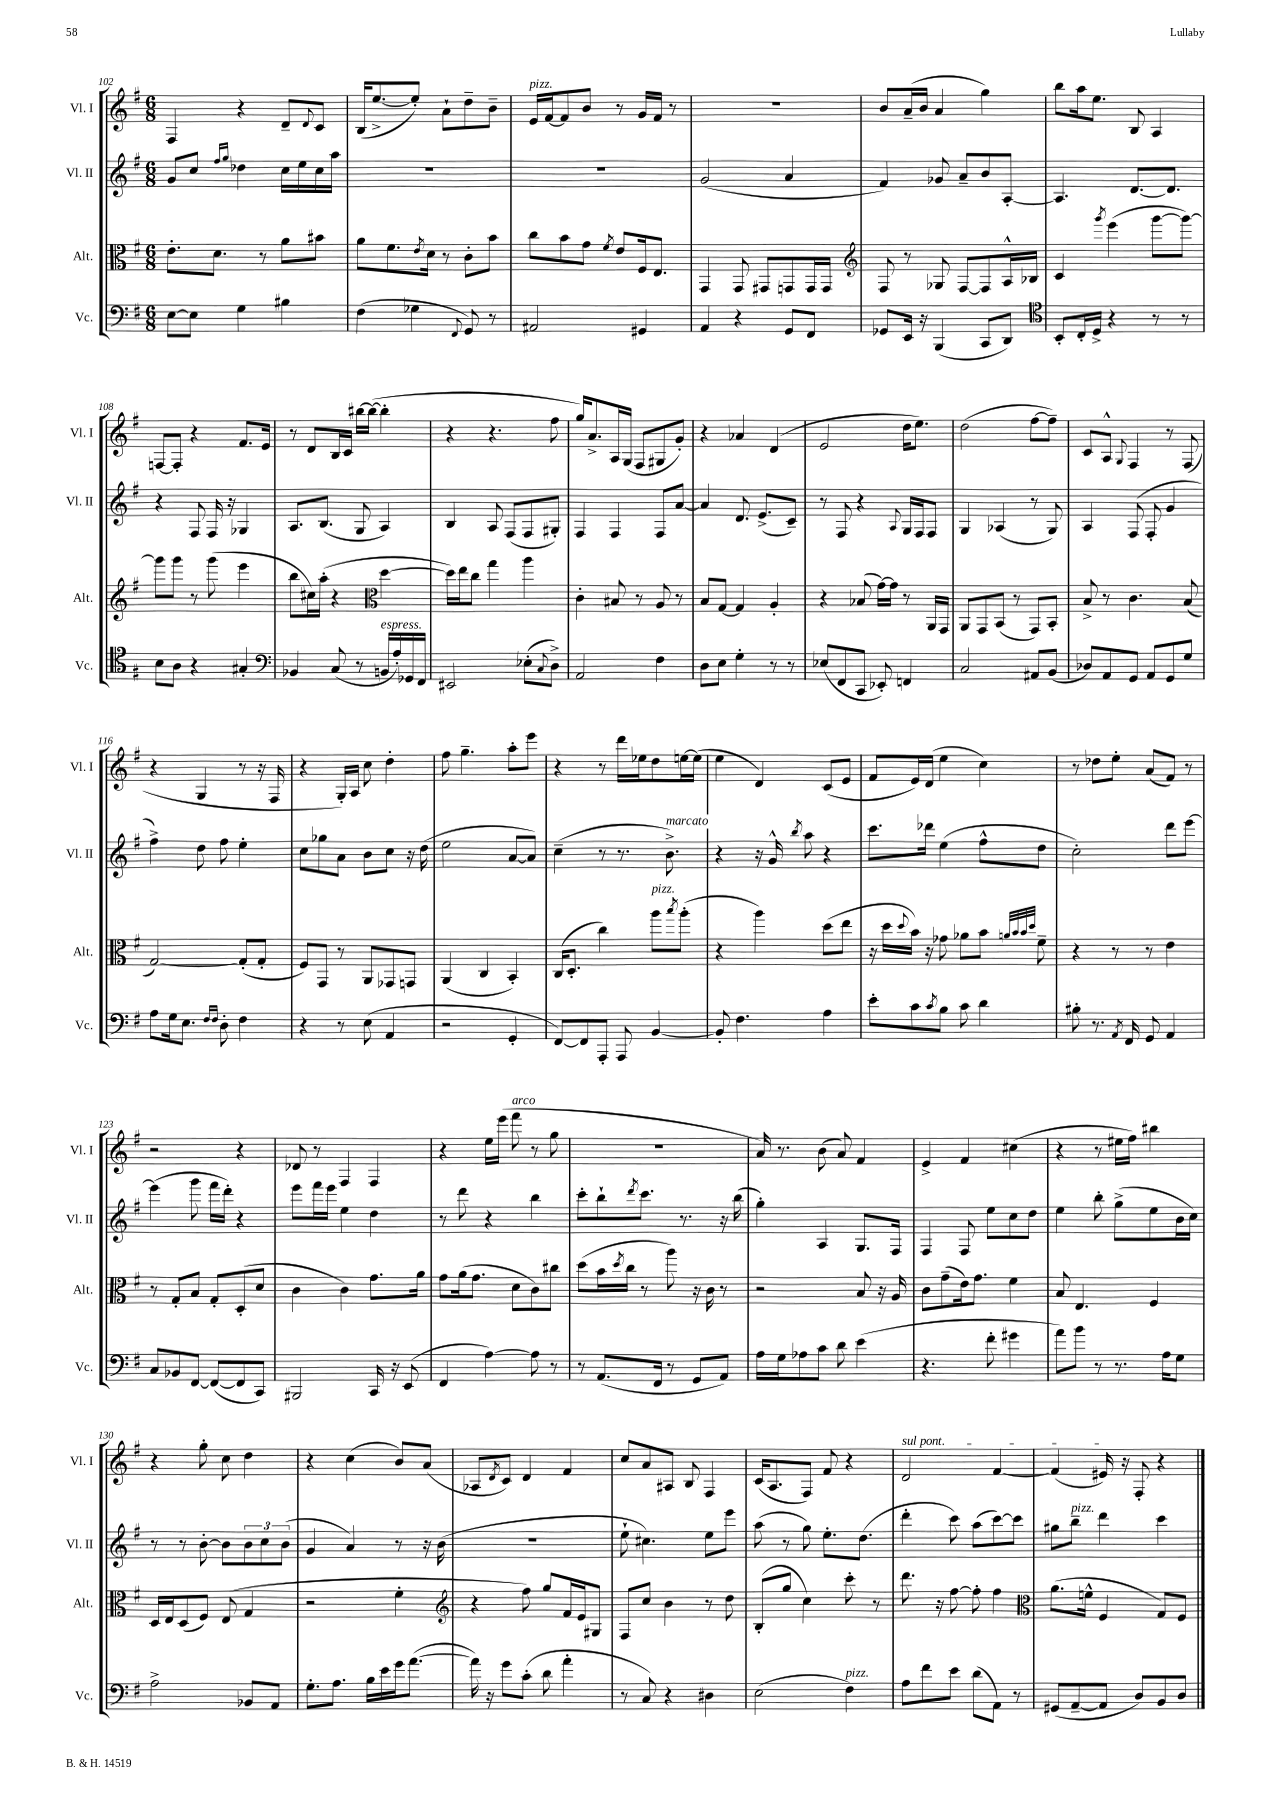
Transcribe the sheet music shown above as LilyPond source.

<<
\new StaffGroup <<
\new Staff = "s0" \with { instrumentName = "Vl. I" shortInstrumentName = "Vl. I" } {
    \clef treble \key g \major \numericTimeSignature \time 6/8
    fis4 r4 d'8-- \appoggiatura { d'8 } c'8 |
    b16( e''8.~-> e''8-.) a'8-! d''8-- b'8-- |
    e'16^\markup { \italic "pizz." } fis'16~ fis'8 b'8 r8 g'16 fis'16 r8 |
    R2. |
    b'8 a'16--( b'16 a'4 g''4) |
    b''8 a''16 e''8. b8 a4 |
    f8~ f8-. r4 fis'8. e'16 |
    r8 d'8 b16 c'16 bis''16~ bis''16~( bis''4-. |
    r4 r4. fis''8 |
    g''16) a'8.-> a16 g16( fis8 gis8 g'8-.) |
    r4 aes'4 d'4( |
    e'2 d''16 e''8.) |
    d''2( fis''8~ fis''8--) |
    c'8 a8-^ \appoggiatura { g8 } fis4 r8 fis8( |
    r4 g4 r8 r16 fis16 |
    r4 g16-.) a16 c''8 d''4-. |
    fis''8 g''4.-- a''8-. e'''8 |
    r4 r8 d'''16 ees''16 d''8 e''16~ e''16( |
    e''4 d'4) c'8( e'8 |
    fis'8 e'16) d'16( e''4 c''4) |
    r8 des''8 e''8-. a'8( fis'8) r8 |
    r2 r4 |
    des'8 r8 fis4 fis4 |
    r4 e''16 e'''16( fis'''8^\markup { \italic "arco" } r8 g''8 |
    r2. |
    a'16) r8. b'8( a'8) fis'4 |
    e'4-> fis'4 cis''4( |
    r4 r8 eis''16 fis''16) bis''4 |
    r4 g''8-. c''8 d''4 |
    r4 c''4( b'8) a'8( |
    aes8 \acciaccatura { d'8 } c'8) d'4 fis'4 |
    c''8 a'8 ais8 b8 fis4 |
    c'16( a8. fis8) fis'8 r4 |
    \once \override TextSpanner.bound-details.left.text = \markup { \italic "sul pont." } d'2\startTextSpan fis'4~ |
    fis'4( eis'16\stopTextSpan) r16 fis8-. r4 \bar "|." |
}
\new Staff = "s1" \with { instrumentName = "Vl. II" shortInstrumentName = "Vl. II" } {
    \clef treble \key g \major \numericTimeSignature \time 6/8
    g'8 c''8 \grace { fis''16 g''16 } des''4 c''16 e''16 c''16 a''16 |
    R2. |
    R2. |
    g'2( a'4 |
    fis'4) ges'8 a'8-- b'8 a8~-. |
    a4. d'8.~ d'8. |
    r4 fis8 fis16 r16 ges4 |
    a8. b8.( g8 a4) |
    b4 a8 fis8( fis8 gis8-.) |
    fis4 fis4 fis8 a'8~ |
    a'4 d'8. e'8.->( c'8--) |
    r8 fis8 r4 \appoggiatura { a8 } g16 fis16 fis8 |
    g4 aes4( r8 g8) |
    a4 fis8( fis8-. g'4 |
    fis''4->) d''8 fis''8 e''4-. |
    c''8 ges''8 a'8 b'8 c''8 r16 d''16( |
    e''2 a'8~ a'8) |
    c''4--( r8 r8. b'8.->^\markup { \italic "marcato" }) |
    r4 r16 g'16-^ \acciaccatura { b''8 } a''8 r4 |
    c'''8. des'''16 e''4( fis''8-^ d''8 |
    c''2-.) d'''8 e'''8~ |
    e'''4( g'''8 fis'''16 d'''16-.) r4 |
    e'''8 fis'''16 e'''16 e''4 d''4 |
    r8 d'''8 r4 b''4 |
    c'''8-. b''8-! \acciaccatura { d'''8 } c'''8. r8. r16 b''16( |
    g''4-.) a4 g8. fis16 |
    fis4 fis8 e''8 c''8 d''8 |
    e''4 b''8-. g''8->( e''8 b'16 c''16) |
    r8 r8 b'8~-. b'8 \tuplet 3/2 { b'8 c''8 b'8( } |
    g'4 a'4) r8 r16 b'16( |
    R2. |
    e''8-! cis''4.) e''8 e'''8 |
    a''8( r8 g''8) e''8.-. d''8.( |
    d'''4-. c'''8) a''8( c'''8~) c'''8 |
    gis''8 b''8--^\markup { \italic "pizz." } d'''4 c'''4 \bar "|." |
}
\new Staff = "s2" \with { instrumentName = "Alt." shortInstrumentName = "Alt." } {
    \clef alto \key g \major \numericTimeSignature \time 6/8
    e'8.-. d'8. r8 a'8 bis'8 |
    a'8 fis'8. \acciaccatura { e'8 } d'16 r8 c'8-. b'8 |
    c''8 b'8 g'8 \acciaccatura { fis'8 } e'8 fis16 e8. |
    g,4 g,8 gis,8 g,8 g,16 g,16 |
    \clef treble fis8 r8 ges8 fis8~ fis8 a16-^ bes16 |
    c'4 \acciaccatura { g'''8 } e'''4( g'''8~ g'''8~) |
    g'''8 g'''8 r8 g'''8( e'''4 |
    b''8 cis''16) a''16-.( r4 \clef alto d''4~ |
    d''16) e''16 c''8 g''4 a''4 |
    c'4-. bis8 r8 a8 r8 |
    b8 g8~ g4 a4-. |
    r4 bes8( g'16~) g'16 r8 a,16 g,16 |
    a,8 g,8 b,8( r8 g,8) b,8-. |
    b8-> r8 c'4. b8( |
    g2~) g8-.( g8-. |
    fis8) g,8 r8 a,8 ges,8 g,8 |
    a,4( c4 b,4-.) |
    c16( d8.-. c''4) a''8^\markup { \italic "pizz." } \acciaccatura { b''8 } a''8-.( |
    r4 a''4) d''8( e''8 |
    r16 d''16 \appoggiatura { d''8 } b'16) r16 ges'8 aes'8 b'8 \grace { a'32 b'32 b'32 d''32 } fis'8-- |
    r4 r8 r8 e'4 |
    r8 g8-. b8 g8-. d8-.( d'8 |
    c'4 c'4) g'8. a'16 |
    g'8 a'16( g'8. d'8 c'8) cis''8 |
    d''8( b'16 \acciaccatura { d''8 } c''16 r8 a''8) r16 c'16 r8 |
    r2 b8 r16 a16 |
    c'8 g'8--( e'16) g'8. fis'4 |
    b8 e4. fis4 |
    d16 e16 d8( fis8) e8( g4 |
    r2 fis'4-. |
    \clef treble r4 fis''8) g''8 fis'16 e'16 gis8 |
    fis8 c''8 b'4 r8 d''8 |
    b8-.( g''8 c''4) c'''8-. r8 |
    d'''8. r16 fis''8~ fis''8-. fis''4 |
    \clef alto a'8.( f'16-^ fis4 g8) fis8 \bar "|." |
}
\new Staff = "s3" \with { instrumentName = "Vc." shortInstrumentName = "Vc." } {
    \clef bass \key g \major \numericTimeSignature \time 6/8
    e8~ e8 g4 bis4 |
    fis4( ges4 \appoggiatura { fis,8 } g,8) r8 |
    ais,2 gis,4 |
    a,4 r4 g,8 fis,8 |
    ges,8 e,16 r16 b,,4( c,8 d,8) |
    \clef tenor b,8-. c16-. d16-> r4 r8 r8 |
    b8 a8 r4 gis4-. |
    \clef bass bes,4 c8( r8 b,16^\markup { \italic "espress." } a16-.) ges,16 fis,16 |
    eis,2 ees8-.( \appoggiatura { c8 } d8->) |
    a,2 fis4 |
    d8 e8 g4-. r8 r8 |
    ees8( fis,8 c,8 ees,8-.) f,4 |
    c2 ais,8 b,8( |
    des8) a,8 g,8 a,8 g,8 g8 |
    a8 g16 e8. \grace { fis16 fis16 } d8-. fis4 |
    r4 r8 e8( a,4 |
    r2 g,4-. |
    fis,8~) fis,8 a,,8-. a,,8 b,4~ |
    b,8-. fis4. a4 |
    e'8-. c'8 \acciaccatura { c'8 } b8 c'8 d'4 |
    bis8-. r8. \acciaccatura { a,8 } fis,16 g,8 a,4 |
    c8 bes,8 fis,8~ fis,8~( fis,8 c,8) |
    bis,,2 c,16 r16 e,8( |
    fis,4 a4~) a8 r8 |
    r8 a,8.( fis,16 r8 g,8 a,8) |
    a16 g16 aes8 c'8 d'8 e'4( |
    r4. fis'8-. gis'4 |
    a'8) b'8 r8 r8. a16 g8 |
    a2-> bes,8 a,8 |
    g8.-. a8. b16 e'16 g'16 a'8.~( |
    a'16) r16 g'8 c'8-.( d'8 a'4-. |
    r8 c8) r4 dis4 |
    e2( fis4^\markup { \italic "pizz." }) |
    a8 fis'8 e'8 d'8( a,8) r8 |
    gis,8( a,8~-- a,8 d8) b,8 d8 \bar "|." |
}
>>
>>
\layout { \context { \Score currentBarNumber = #102 } }
